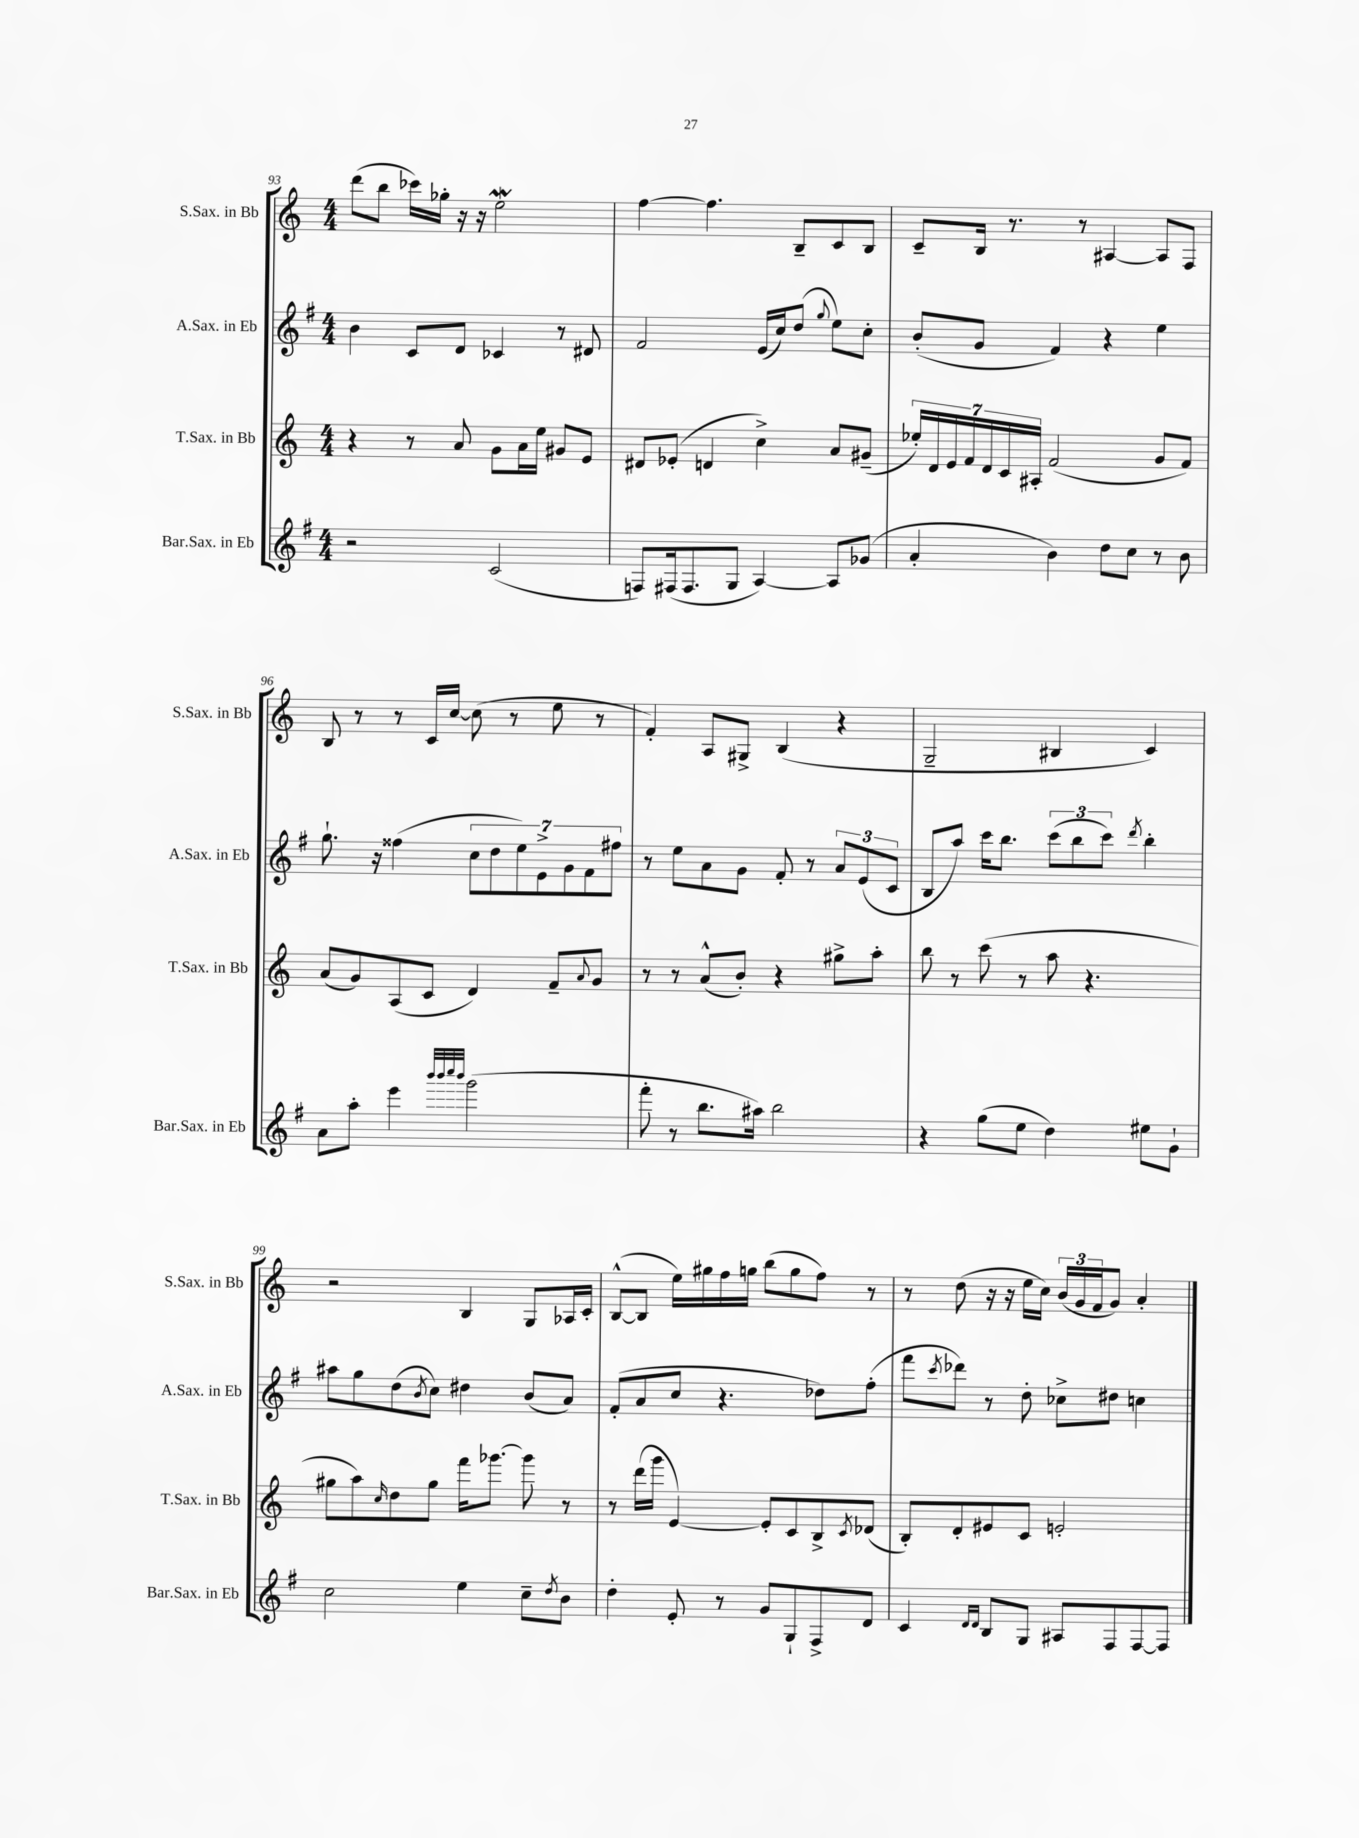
<<
\new StaffGroup <<
\new Staff = "s0" \with { instrumentName = "S.Sax. in Bb" shortInstrumentName = "S.Sax. in Bb" } {
    \clef treble \key c \major \numericTimeSignature \time 4/4
    d'''8( b''8 ces'''16) ges''16-. r16 r16 e''2\mordent |
    f''4~ f''4. b8-- c'8 b8 |
    c'8-- b16 r8. r8 ais4~ ais8 f8 |
    b8 r8 r8 c'16 c''16~ c''8( r8 e''8 r8 |
    f'4-.) a8 gis8-> b4( r4 |
    g2-- bis4 c'4) |
    r2 b4 g8 aes16 c'16-. |
    b8~-^( b8 e''16) gis''16 f''16 g''16 b''8( g''8 f''8) r8 |
    r8 d''8( r16 r16 e''16 c''16) \tuplet 3/2 { b'16( g'16 f'16 } g'8) a'4-. \bar "|." |
}
\new Staff = "s1" \with { instrumentName = "A.Sax. in Eb" shortInstrumentName = "A.Sax. in Eb" } {
    \clef treble \key g \major \numericTimeSignature \time 4/4
    b'4 c'8 d'8 ces'4 r8 dis'8 |
    fis'2 e'16( c''16) d''8( \appoggiatura { g''8 } e''8) c''8-. |
    b'8-.( g'8 fis'4) r4 e''4 |
    g''8.-! r16 fisis''4( \tuplet 7/4 { c''8 d''8 e''8) e'8-> g'8 fis'8 fis''8 } |
    r8 e''8 a'8 g'8 fis'8-. r8 \tuplet 3/2 { a'8 e'8( c'8 } |
    b8 a''8) c'''16 b''8. \tuplet 3/2 { c'''8( b''8 c'''8) } \acciaccatura { d'''8 } b''4-. |
    ais''8 g''8 d''8( \acciaccatura { b'8 } c''8) dis''4 b'8( a'8) |
    fis'8-.( a'8 c''8 r4. des''8) fis''8-.( |
    fis'''8 \acciaccatura { c'''8 } des'''8) r8 d''8-. ces''8-> dis''8 c''4 \bar "|." |
}
\new Staff = "s2" \with { instrumentName = "T.Sax. in Bb" shortInstrumentName = "T.Sax. in Bb" } {
    \clef treble \key c \major \numericTimeSignature \time 4/4
    r4 r8 a'8 g'8 a'16 e''16 gis'8 e'8 |
    dis'8 ees'8-.( d'4 c''4->) a'8 gis'8--( |
    \tuplet 7/4 { ees''16-.) d'16 e'16 f'16 d'16 c'16 ais16-. } f'2( g'8 f'8) |
    a'8( g'8) a8( c'8 d'4) f'8-- \appoggiatura { a'8 } g'8 |
    r8 r8 a'8-^( b'8-.) r4 gis''8-> a''8-. |
    b''8 r8 c'''8( r8 a''8 r4. |
    gis''8 a''8) \grace { c''16 } d''8 gis''8 f'''16 ges'''8.~ ges'''8 r8 |
    r8 d'''16( g'''16 e'4~) e'8-. c'8 b8-> \acciaccatura { c'8 } des'8( |
    b8-.) d'8-. eis'8 c'8 e'2-. \bar "|." |
}
\new Staff = "s3" \with { instrumentName = "Bar.Sax. in Eb" shortInstrumentName = "Bar.Sax. in Eb" } {
    \clef treble \key g \major \numericTimeSignature \time 4/4
    r2 c'2( |
    f8) fis16( fis8. g8 a4~) a8 ges'8( |
    a'4-. b'4) d''8 c''8 r8 b'8 |
    a'8 a''8-. e'''4 \grace { b'''32 b'''32 c''''32 b'''32 } g'''2( |
    fis'''8-. r8 b''8. ais''16) b''2 |
    r4 g''8( e''8 d''4) eis''8 g'8-! |
    c''2 e''4 c''8-- \acciaccatura { d''8 } b'8 |
    d''4-. e'8-. r8 g'8 g8-! fis8-> d'8 |
    c'4 \grace { d'16 d'16 } b8 g8 ais8 fis8 fis8~ fis8 \bar "|." |
}
>>
>>
\layout { \context { \Score currentBarNumber = #93 } }
